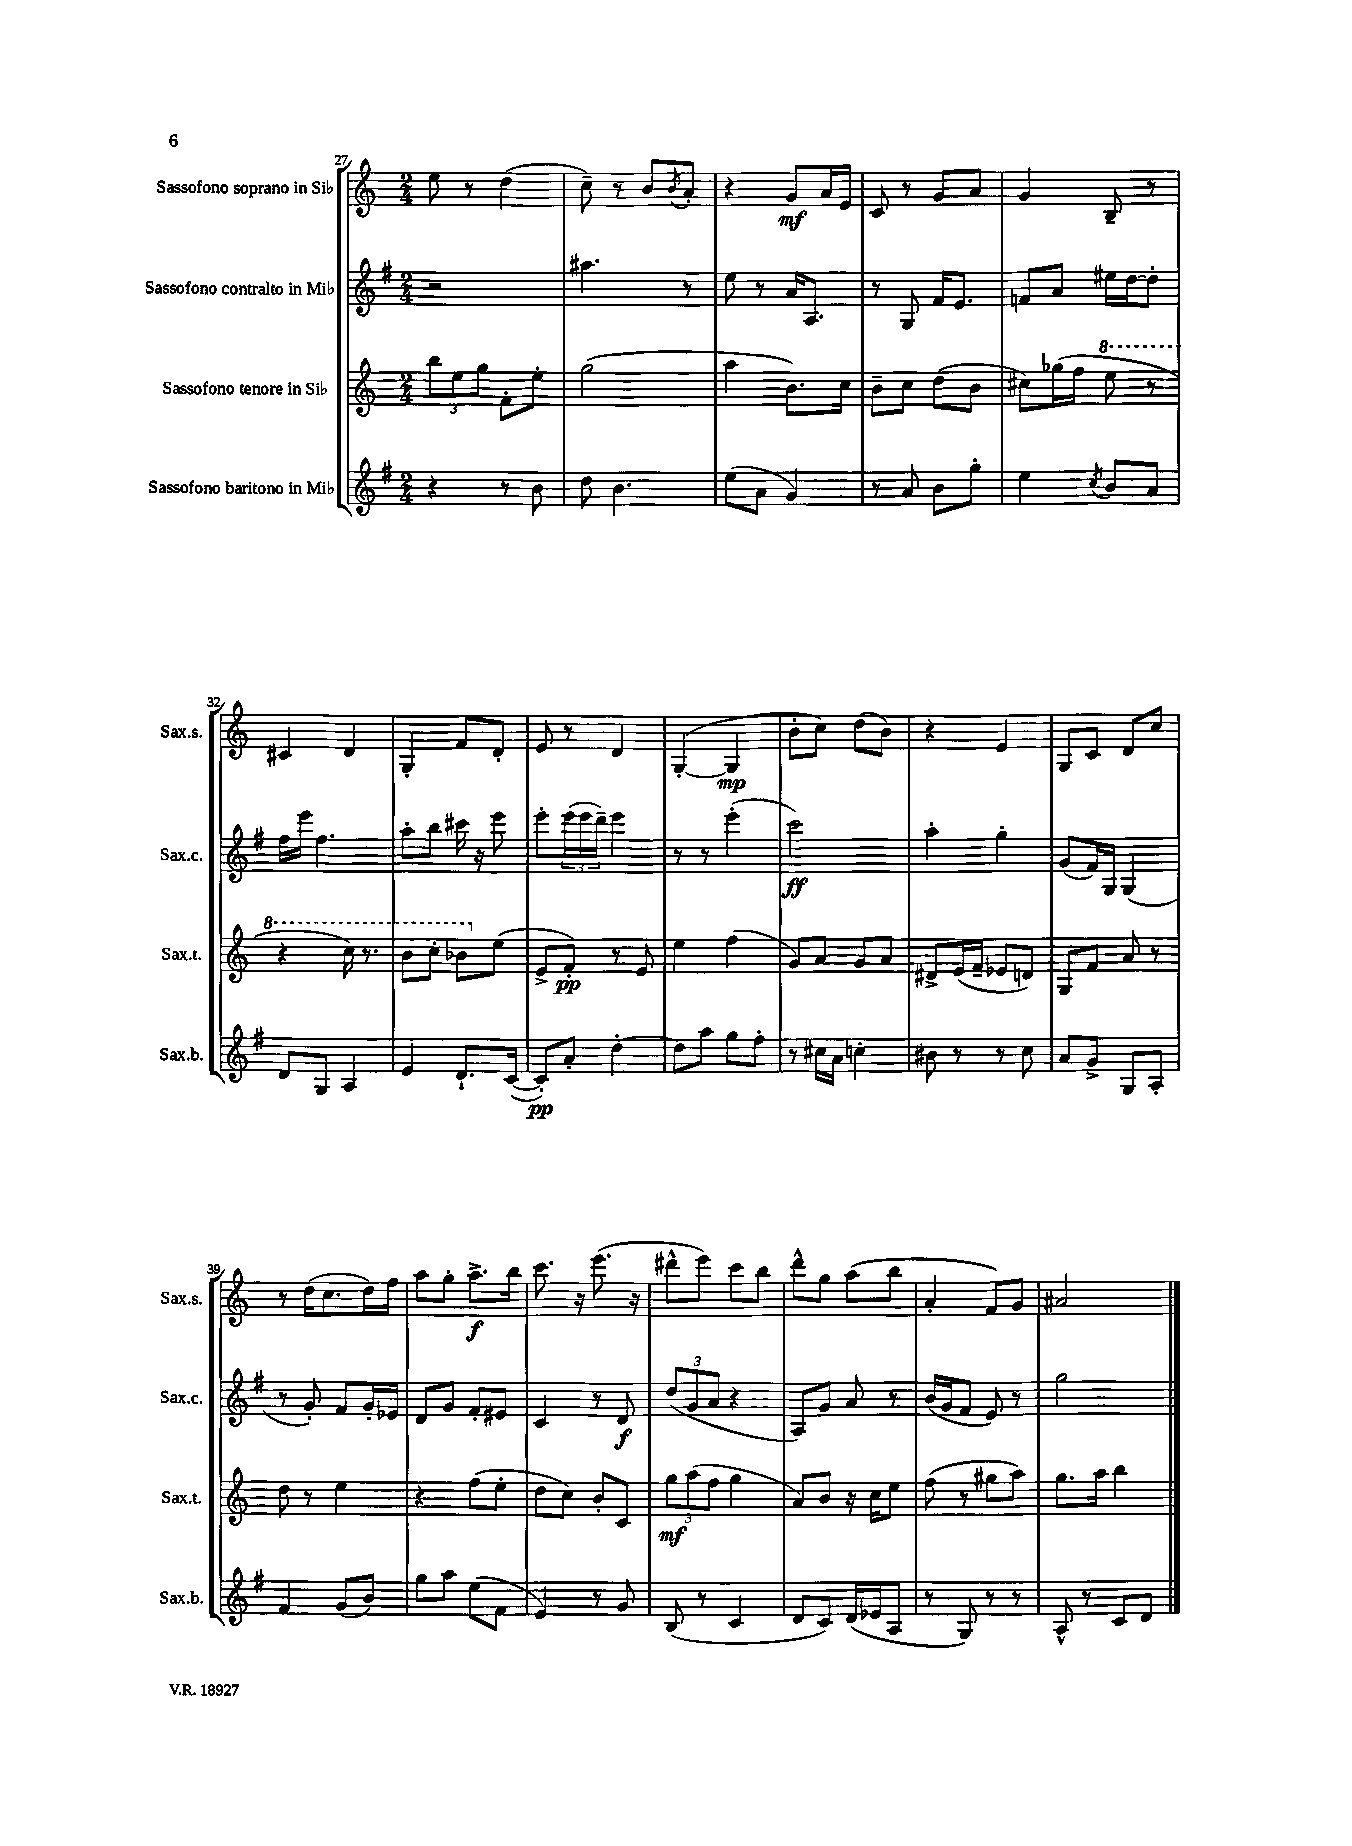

**kern	**dynam	**kern	**dynam	**kern	**dynam	**kern	**dynam
*part4	*part4	*part3	*part3	*part2	*part2	*part1	*part1
*staff4	*staff4	*staff3	*staff3	*staff2	*staff2	*staff1	*staff1
*I"Sassofono baritono in Mi♭	*	*I"Sassofono tenore in Si♭	*	*I"Sassofono contralto in Mi♭	*	*I"Sassofono soprano in Si♭	*
*I'Sax.b.	*	*I'Sax.t.	*	*I'Sax.c.	*	*I'Sax.s.	*
*clefG2	*	*clefG2	*	*clefG2	*	*clefG2	*
*k[f#]	*	*k[]	*	*k[f#]	*	*k[]	*
*M2/4	*	*M2/4	*	*M2/4	*	*M2/4	*
=27	=27	=27	=27	=27	=27	=27	=27
4r	.	12bb\L	.	2r	.	8ee\	.
.	.	12ee\	.	.	.	.	.
.	.	.	.	.	.	8r	.
.	.	12gg\J	.	.	.	.	.
8r	.	8f'\L	.	.	.	(4dd\	.
8b\	.	8ee'\J	.	.	.	.	.
=28	=28	=28	=28	=28	=28	=28	=28
8dd\	.	(2gg\	.	4.aa#X\	.	8cc~\)	.
4.b\	.	.	.	.	.	8r	.
.	.	.	.	.	.	8b/L	.
.	.	.	.	.	.	8qb/	.
.	.	.	.	8r	.	8a'/J	.
=29	=29	=29	=29	=29	=29	=29	=29
(8ee\L	.	4aa\	.	8ee\	.	4r	.
8a\J	.	.	.	8r	.	.	.
4g/)	.	8.b\L)	.	16a/KL	.	8g/L	mf
.	.	.	.	8.A/J	.	.	.
.	.	.	.	.	.	16a/L	.
.	.	16cc\Jk	.	.	.	16e/JJ	.
=30	=30	=30	=30	=30	=30	=30	=30
8r	.	8b~\L	.	8r	.	8c/	.
8a/	.	8cc\J	.	8G/	.	8r	.
8b\L	.	(8dd\L	.	16f#/KL	.	8g/L	.
.	.	.	.	8.e/J	.	.	.
8gg'\J	.	8b\J	.	.	.	8a/J	.
=31	=31	=31	=31	=31	=31	=31	=31
4ee\	.	8cc#X\L)	.	8fn/L	.	4g/	.
.	.	(16gg-X\L	.	8a/J	.	.	.
.	.	16ff\JJ	.	.	.	.	.
8qcc/	.	.	.	.	.	.	.
*	*	*8va	*	*	*	*	*
8b/L	.	8eee\	.	16ee#X\LL	.	8B~/	.
.	.	.	.	[16dd\J	.	.	.
8a/J	.	8r	.	8dd'\J]	.	8r	.
!!LO:LB:g=z
=32	=32	=32	=32	=32	=32	=32	=32
8d/L	.	4r	.	16ff#\LL	.	4c#X/	.
.	.	.	.	16eee\JJ	.	.	.
8G/J	.	.	.	4.ff#\	.	.	.
4A/	.	16ccc\)	.	.	.	4d/	.
.	.	8.r	.	.	.	.	.
=33	=33	=33	=33	=33	=33	=33	=33
4e/	.	8bb\L	.	8aa'\L	.	4G'/	.
.	.	8ccc'\J	.	8bb\J	.	.	.
8.d`/L	.	8bb-X\L	.	16ccc#X\	.	8f/L	.
.	.	.	.	16r	.	.	.
*	*	*X8va	*	*	*	*	*
.	.	(8ee\J	.	8eee\	.	8d'/J	.
([16c/Jk	.	.	.	.	.	.	.
=34	=34	=34	=34	=34	=34	=34	=34
8c'/L])	pp	8e^/L	.	8eee'\L	.	8e/	.
8a'/J	.	8f'/J)	pp	(24eee\L	.	8r	.
.	.	.	.	24eee\	.	.	.
.	.	.	.	24ddd~\JJ)	.	.	.
[4dd'\	.	8r	.	4eee\	.	4d/	.
.	.	8e/	.	.	.	.	.
=35	=35	=35	=35	=35	=35	=35	=35
8dd\L]	.	4ee\	.	8r	.	([4G'/	.
8aa\J	.	.	.	8r	.	.	.
8gg\L	.	(4ff\	.	(4eee'\	.	4G/]	mp
8ff#'\J	.	.	.	.	.	.	.
=36	=36	=36	=36	=36	=36	=36	=36
8r	.	8g/L)	.	2ccc\)	ff	8b'\L	.
16cc#X\LL	.	8a/J	.	.	.	8cc\J)	.
16a\JJ	.	.	.	.	.	.	.
4ccn'\	.	8g/L	.	.	.	(8dd\L	.
.	.	8a/J	.	.	.	8b\J)	.
=37	=37	=37	=37	=37	=37	=37	=37
8b#X\	.	8d#X^/L	.	4aa'\	.	4r	.
8r	.	(16e/L	.	.	.	.	.
.	.	16f~/JJ	.	.	.	.	.
8r	.	8e-X/L	.	4gg'\	.	4e/	.
8cc\	.	8dn/J)	.	.	.	.	.
=38	=38	=38	=38	=38	=38	=38	=38
8a/L	.	8G/L	.	(8g/L	.	8G/L	.
8g^/J	.	8f/J	.	16f#/L)	.	8c/J	.
.	.	.	.	16G/JJ	.	.	.
8G/L	.	8a/	.	(4G/	.	8d/L	.
8A'/J	.	8r	.	.	.	8cc/J	.
!!LO:LB:g=z
=39	=39	=39	=39	=39	=39	=39	=39
4f#/	.	8dd\	.	8r	.	8r	.
.	.	8r	.	8g'/)	.	(16dd\KL	.
.	.	.	.	.	.	8.cc\	.
(8g/L	.	4ee\	.	8f#/L	.	.	.
8b/J)	.	.	.	16g'/L	.	16dd\L)	.
.	.	.	.	16e-X/JJ	.	16ff\JJ	.
=40	=40	=40	=40	=40	=40	=40	=40
8gg\L	.	4r	.	8d/L	.	8aa\L	.
8aa\J	.	.	.	8g/J	.	8gg'\J	.
(8ee\L	.	(8ff\L	.	8f#'/L	.	8.aa^\L	f
8f#\J	.	8ee'\J	.	8e#X/J	.	.	.
.	.	.	.	.	.	16bb\Jk	.
=41	=41	=41	=41	=41	=41	=41	=41
4e/)	.	8dd\L	.	4c/	.	8.ccc\	.
.	.	8cc\J)	.	.	.	.	.
.	.	.	.	.	.	16r	.
8r	.	8b'/L	.	8r	.	(8.eee\	.
8g/	.	8c/J	.	8d/	f	.	.
.	.	.	.	.	.	16r	.
=42	=42	=42	=42	=42	=42	=42	=42
(8B/	.	12gg\L	mf	(12dd/L	.	8ddd#X^^\L	.
.	.	(12aa\	.	12g/	.	.	.
8r	.	.	.	.	.	8eee\J)	.
.	.	12ff\J	.	12a/J	.	.	.
4c/	.	4gg\	.	4r	.	8ccc\L	.
.	.	.	.	.	.	8bb\J	.
=43	=43	=43	=43	=43	=43	=43	=43
8d/L	.	8a/L)	.	8A/L)	.	8ddd^^\L	.
8c/J)	.	8b/J	.	8g/J	.	8gg\J	.
(16d/LL	.	16r	.	8a/	.	(8aa\L	.
16e-X/J	.	16cc\KL	.	.	.	.	.
8A/J	.	8ee\J	.	8r	.	8bb\J	.
=44	=44	=44	=44	=44	=44	=44	=44
8r	.	(8ff\	.	(16b/LL	.	4a'/	.
.	.	.	.	16g/J	.	.	.
8G/)	.	8r	.	8f#/J	.	.	.
8r	.	8gg#X\L	.	8e/)	.	8f/L)	.
8r	.	8aa\J)	.	8r	.	8g/J	.
=45	=45	=45	=45	=45	=45	=45	=45
8A^^/	.	8.gg\L	.	2gg\	.	2a#X/	.
8r	.	.	.	.	.	.	.
.	.	16aa\Jk	.	.	.	.	.
8c/L	.	4bb\	.	.	.	.	.
8d/J	.	.	.	.	.	.	.
==	==	==	==	==	==	==	==
*-	*-	*-	*-	*-	*-	*-	*-
